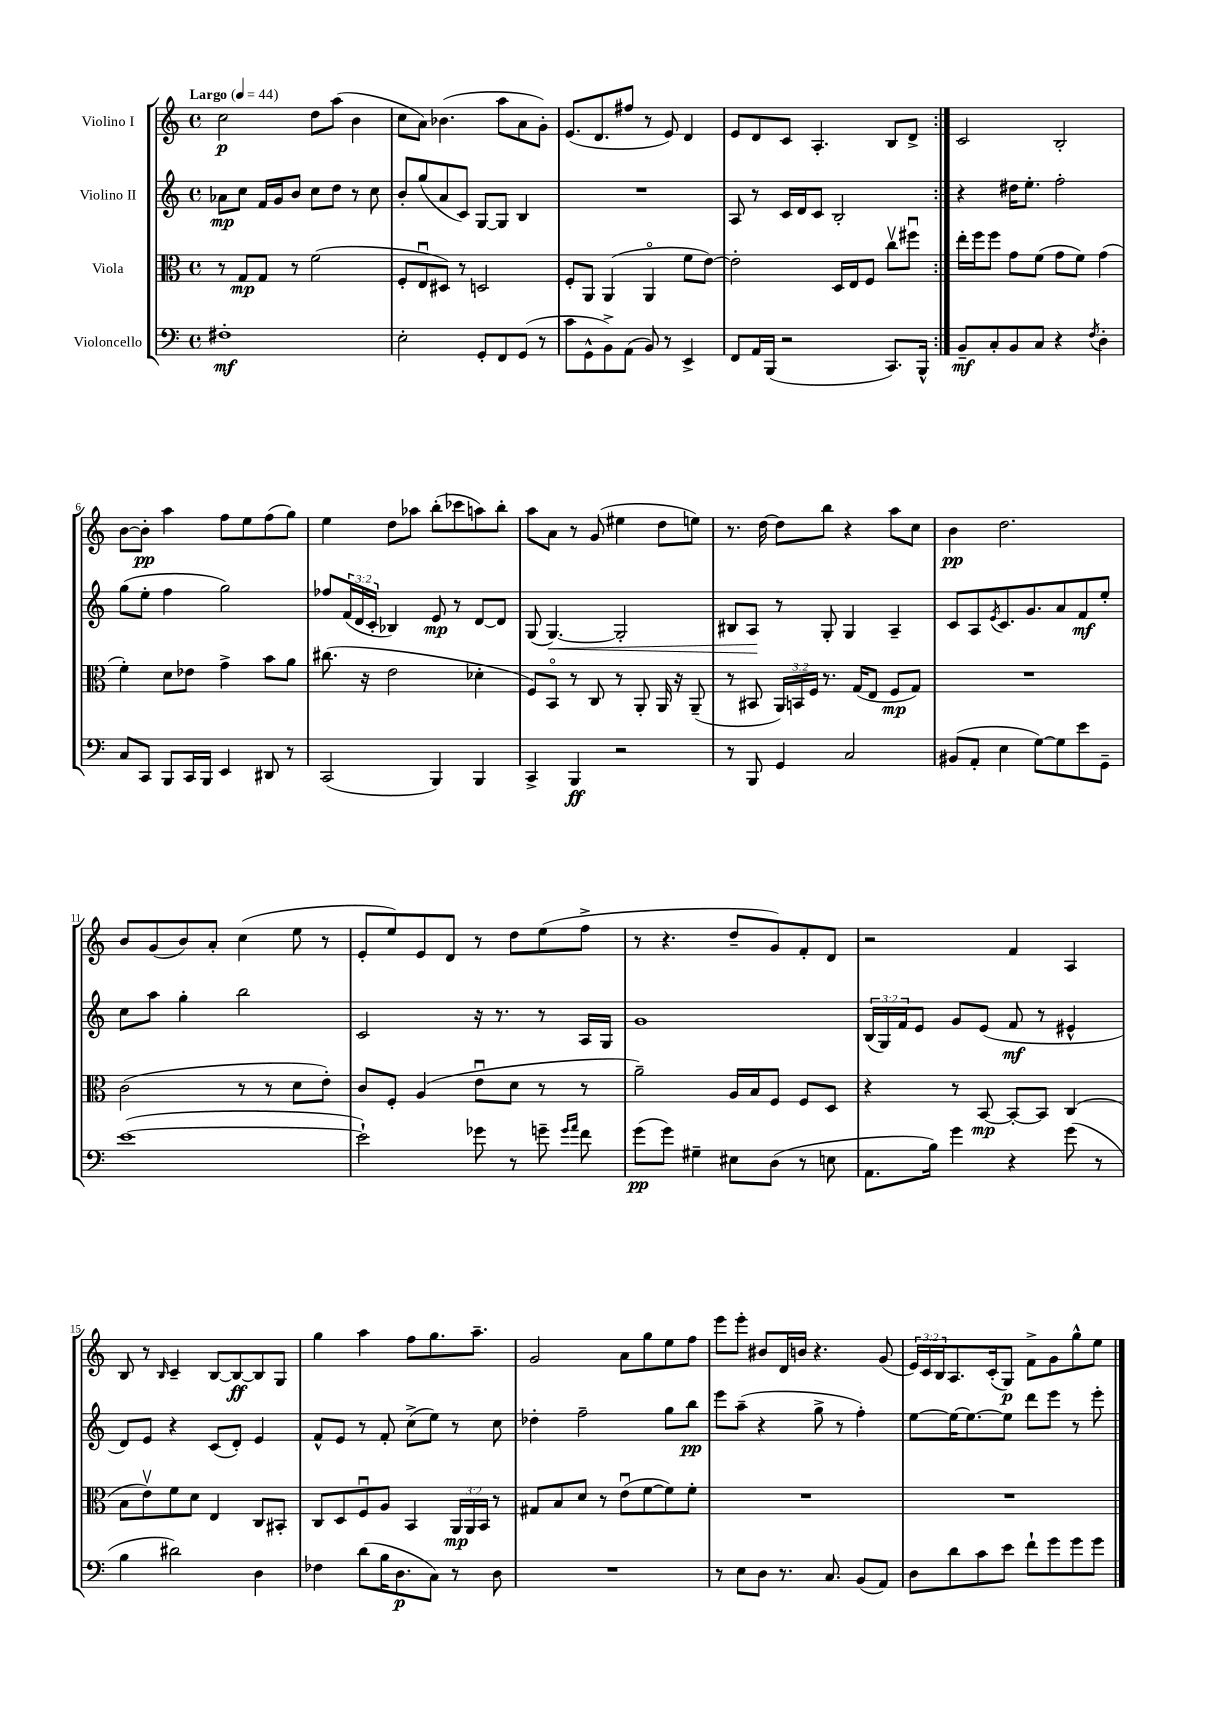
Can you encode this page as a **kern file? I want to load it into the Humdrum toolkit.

**kern	**kern	**kern	**kern
*staff4	*staff3	*staff2	*staff1
*clefF4	*clefC3	*clefG2	*clefG2
*k[]	*k[]	*k[]	*k[]
*M4/4	*M4/4	*M4/4	*M4/4
*met(c)	*met(c)	*met(c)	*met(c)
*MM44	*MM44	*MM44	*MM44
1F#'	8r	8a-	2cc
.	8G	8cc	.
.	8G	16f	.
.	.	16g	.
.	8r	8b	.
.	(2f	8cc	8dd
.	.	8dd	(8aa
.	.	8r	4b
.	.	8cc	.
=	=	=	=
2E'	8F'	8b'	8cc
.	8Eu	(8gg	8a)
.	8D#)	8a	(4.b-
.	8r	8c)	.
8GG'	2D	[8G	.
8FF	.	8G]	8aa
(8GG	.	4B	8a
8r	.	.	8g')
=	=	=	=
8c	8F'	1r	(8.e
8GG^^	8AA	.	.
.	.	.	8.d
8BB^)	(4AA	.	.
(8AA	.	.	8ff#
8BB)	4AAo	.	8r
8r	.	.	8e)
4EE^	8f	.	4d
.	[8e)	.	.
=	=	=	=
8FF	2e']	8A	8e
16AA	.	8r	8d
(16BBB	.	.	.
2r	.	16c	8c
.	.	16d	.
.	.	8c	4.A'
.	16D	2B'	.
.	16E	.	.
.	8F	.	.
8.CC)	8ccv	.	8B
.	8ff#u	.	8d^
16BBB^^	.	.	.
=:|!	=:|!	=:|!	=:|!
8BB~	16ee'	4r	2c
.	16ff	.	.
8C'	8ff	.	.
8BB	8g	16dd#	.
.	.	8.ee'	.
8C	(8f	.	.
4r	8g	2ff'	2B'
.	8f)	.	.
8qF	.	.	.
4D'	(4g	.	.
=	=	=	=
8C	4f')	(8gg	[8b
8CC	.	8ee'	8b']
8BBB	8d	4ff	4aa
16CC	8e-	.	.
16BBB	.	.	.
4EE	4g^	2gg)	8ff
.	.	.	8ee
8DD#	8b	.	(8ff
8r	8a	.	8gg)
=	=	=	=
(2CC	(8.cc#	8ff-	4ee
.	.	(24f	.
.	.	24d	.
.	16r	.	.
.	.	24c'	.
.	2e	4B-)	8dd
.	.	.	8aa-
4BBB)	.	8e	(8bb'
.	.	8r	8ccc-
4BBB	4d-'	[8d	8aa)
.	.	8d]	8bb'
=	=	=	=
4CC^	8F)	(8G	8aa
.	8BBo	[4.G)	8a
4BBB	8r	.	8r
.	8C	.	(8g
2r	8r	2G']	4ee#
.	8AA'	.	.
.	16AA	.	8dd
.	16r	.	.
.	(8AA~	.	8ee)
=	=	=	=
8r	8r	8B#	8.r
8BBB	8BB#	8A	.
.	.	.	[16dd
4GG	24AA)	8r	8dd]
.	24BB	.	.
.	24F	.	.
.	8.r	8G'	8bb
2C	.	4G	4r
.	(16G	.	.
.	8E	.	.
.	8F	4A~	8aa
.	8G)	.	8cc
=	=	=	=
(8BB#	1r	8c	4b
8AA'	.	8A	.
.	.	8qe	.
4E	.	8.c	2.dd
.	.	8.g	.
[8G)	.	.	.
8G]	.	8a	.
8e	.	8f	.
8GG~	.	8ee'	.
=	=	=	=
([1e	(2c	8cc	8b
.	.	8aa	(8g
.	.	4gg'	8b)
.	.	.	8a'
.	8r	2bb	(4cc
.	8r	.	.
.	8d	.	8ee
.	8e')	.	8r
=	=	=	=
2e`])	8c	2c	8e'
.	8F'	.	8ee)
.	(4A	.	8e
.	.	.	8d
8g-	8eu	16r	8r
.	.	8.r	.
8r	8d	.	8dd
8g~	8r	8r	(8ee
16qqg	.	.	.
16qqa	.	.	.
8f	8r	16A	8ff^
.	.	16G	.
=	=	=	=
(8g	2a~)	1g	8r
8g)	.	.	4.r
4G#~	.	.	.
8E#	16A	.	8dd~
.	16B	.	.
(8D	8F	.	8g)
8r	8F	.	8f'
8E	8D	.	8d
=	=	=	=
8.AA	4r	(24B	2r
.	.	24G)	.
.	.	24f	.
.	.	8e	.
16B)	.	.	.
4g	8r	8g	.
.	[8BB	(8e	.
4r	8BB'_	8f	4f
.	8BB]	8r	.
(8g	(4C	4e#^^	4A
8r	.	.	.
=	=	=	=
4B	8B	8d)	8B
.	8ev)	8e	8r
.	.	.	16qqB
2d#)	8f	4r	4c~
.	8d	.	.
.	4E	(8c	[8B
.	.	8d')	8B_
4D	8C	4e	8B]
.	8BB#'	.	8G
=	=	=	=
4F-	8C	8f^^	4gg
.	8D	8e	.
(8d	8Fu	8r	4aa
16B	8A	8f'	.
8.D	.	.	.
.	4BB	(8cc^	8ff
8C)	.	8ee)	8.gg
8r	24AA	8r	.
.	24AA	.	.
.	.	.	8.aa~
.	24BB	.	.
8D	8r	8cc	.
=	=	=	=
1r	8G#	4dd-'	2g
.	8B	.	.
.	8d	2ff~	.
.	8r	.	.
.	(8eu	.	8a
.	[8f	.	8gg
.	8f])	8gg	8ee
.	8f'	8bb	8ff
=	=	=	=
8r	1r	8eee	8eee
8E	.	(8aa~	8eee'
8D	.	4r	8b#
8.r	.	.	16d
.	.	.	16b
.	.	8gg^	4.r
8.C	.	.	.
.	.	8r	.
(8BB	.	4ff')	.
8AA)	.	.	(8g
=	=	=	=
8D	1r	[8ee	24e)
.	.	.	24c
.	.	.	24B
8d	.	16ee_	8.A
.	.	8.ee_	.
8c	.	.	.
.	.	.	(16c'
8e	.	8ee]	8G)
8f`	.	8ddd	8f^
8g	.	8eee	8g
8g	.	8r	8gg^^
8g	.	8eee'	8ee
==	==	==	==
*-	*-	*-	*-
